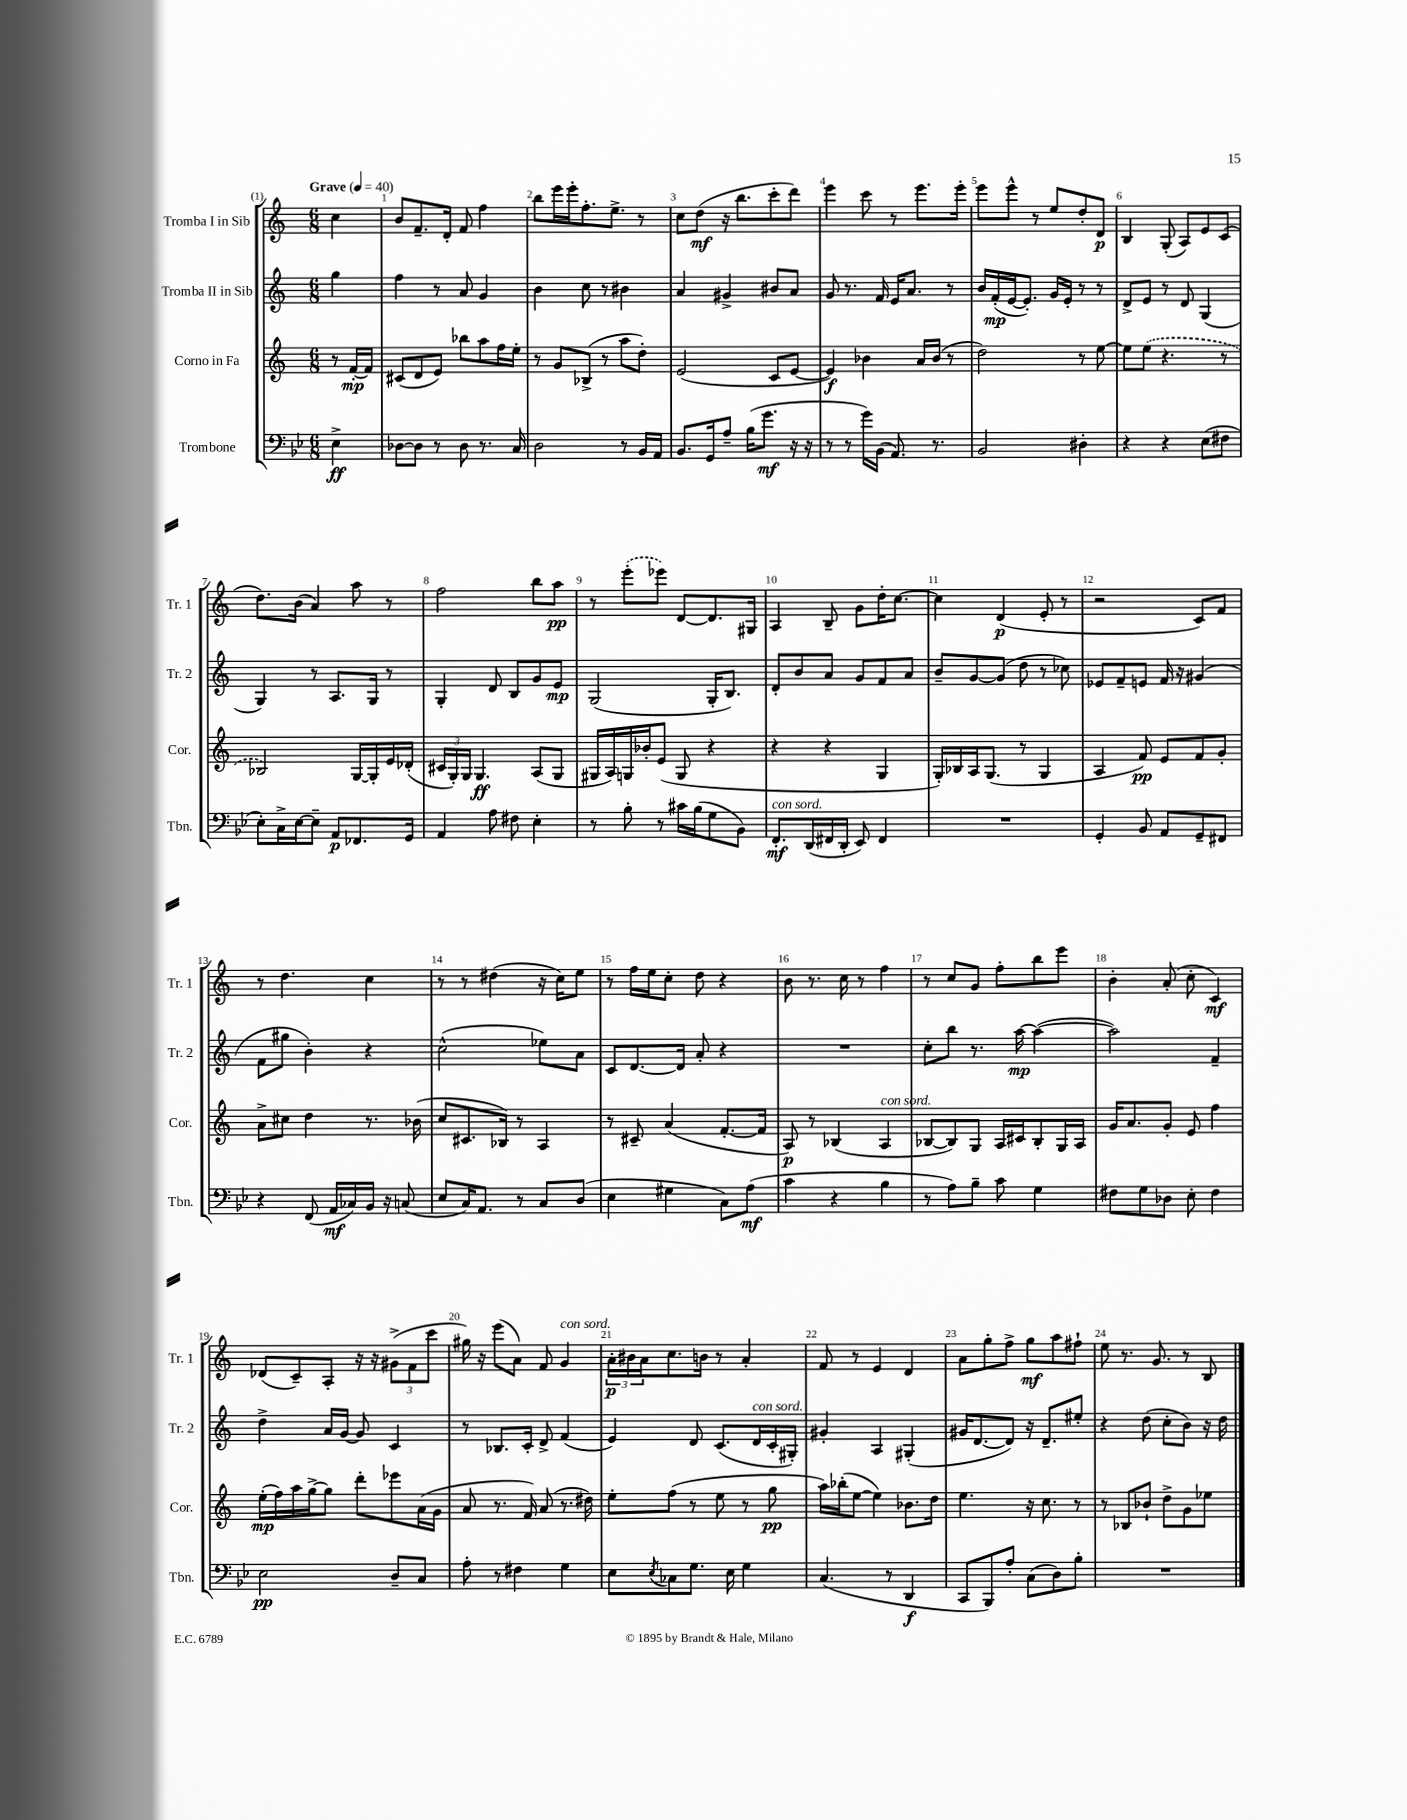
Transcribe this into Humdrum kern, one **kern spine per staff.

**kern	**kern	**kern	**kern
*staff4	*staff3	*staff2	*staff1
*clefF4	*clefG2	*clefG2	*clefG2
*k[b-e-]	*k[]	*k[]	*k[]
*M6/8	*M6/8	*M6/8	*M6/8
*MM40	*MM40	*MM40	*MM40
4E-^\	8r	4gg\	4cc\
.	[16f'/LL	.	.
.	16f/]JJ	.	.
=	=	=	=
[8D-\L	(8c#/L	4ff\	8b/L
8D-\]J	8d/	.	8.f~/
8r	8e/J)	8r	.
.	.	.	16d'/Jk
8D-\	8bb-\L	8a/	8f/
8.r	8aa\	4g/	4ff\
.	16ff\L	.	.
16C/	16ee'\JJ	.	.
=	=	=	=
2D\	8r	4b\	8bb\L
.	8g/L	.	16eee\L
.	.	.	16eee'\J
.	(8B-^/J	8cc\	8.ff'\
.	8r	8r	.
.	.	.	8.ee^\J
8r	8aa\L	4b#\	.
16BB-/LL	8dd'\J)	.	8r
16AA/JJ	.	.	.
=	=	=	=
8.BB-/L	(2e/	4a/	8cc\L
.	.	.	(8dd\J
16GG/k	.	.	.
8A~/J	.	4g#^/	16r
.	.	.	8.bb\L
(16B-\LK	.	.	.
8.g\J	.	.	.
.	8c/L	8b#/L	8ccc'\
16r	[8e/J	8a/J	8ddd\J)
16r	.	.	.
=	=	=	=
8r	4e/])	8g/	4eee\
8r	.	8.r	.
16g\LL)	4b-\	.	8ccc\
(16BB-\JJ	.	16f/	.
8.AA/)	.	16e/LK	8r
.	.	8.a/J	.
.	16a/LL	.	8.eee\L
8.r	(16b-/JJ	.	.
.	8r	8r	.
.	.	.	16eee'\Jk
=	=	=	=
2BB-/	2dd\)	16b/LL	8eee\L
.	.	(16f'/	.
.	.	[16e/J	8eee^^\J
.	.	8.e'/]J)	.
.	.	.	8r
.	.	16g/LL	8ee/L
.	.	16e'/JJ	.
4D#'\	8r	8r	8dd'/
.	[8ee\	8r	8d/J
=	=	=	=
4r	8ee\]L	8d^/L	4B/
.	(8ee\J	8e/J	.
4r	4.r	8r	(8G'/
.	.	8d/	8A/L)
(8E-\L	.	(4G/	8e/
8F#\J	8r	.	(8c/J
=	=	=	=
8E-'\L)	2B-/)	4G/)	8.dd\L)
16C^\L	.	.	.
[16E-\J	.	.	(16b\Jk
8E-~\]J	.	8r	4a/)
8AA/L	.	8.A/L	.
8.FF-/	[16G/LL	.	8aa\
.	16G'/]	16G/Jk	.
.	16e/	8r	8r
16GG/Jk	(16d-'/JJ	.	.
=	=	=	=
4AA/	24c#/LL	4G'/	2ff\
.	24G'/)	.	.
.	24G/JJ	.	.
.	4.G/	.	.
8A\	.	8d/	.
8F#\	.	8B/L	.
4E-'\	(8A/L	8g/	8bb\L
.	8G/J	8e/J	8aa\J
=	=	=	=
8r	16G#/LL	(2G/	8r
.	16A/)	.	.
8B-'\	16G/	.	(8eee'\L
.	16b-'/J	.	.
8r	(8e/J	.	8eee-\J)
16c#\LL	8G/	.	[8d/L
(16B-\J	.	.	.
8G\	4r	16G'/LK	8.d/]
.	.	8.B/J)	.
8BB-\J)	.	.	.
.	.	.	16G#/Jk
=	=	=	=
8.FF'/L	4r	8d'/L	4A/
.	.	8b/	.
(16DD/L	.	.	.
16FF#/	4r	8a/J	8B~/
16DD'/JJ	.	.	.
8EE-/)	.	8g/L	8g\L
4FF#/	4G/	8f/	16dd'\K
.	.	.	[8.cc\J
.	.	8a/J	.
=	=	=	=
2.r	16G'/LL)	8b~/L	4cc\]
.	16B-/	.	.
.	16A/J	[8g/	.
.	(8.G/J	.	.
.	.	(8g/]J	(4d/
.	8r	8dd\	.
.	4G/	8r	8e'/
.	.	8cc-\)	8r
=	=	=	=
4GG'/	4A/	8e-/L	2r
.	.	8f~/	.
8BB-/	8f/)	8e/J	.
8AA/L	8e/L	16f/	.
.	.	16r	.
8GG~/	8f/	(4g#/	8c/L)
8FF#/J	8g'/J	.	8f/J
=	=	=	=
4r	8a^\L	8f\L	8r
.	8cc#\J	8gg#\J	4.dd\
(8FF/	4dd\	4b'\)	.
16AA/LL	.	.	.
16C-/)	.	.	.
16BB-/JJ	8.r	4r	4cc\
16r	.	.	.
(8C/	.	.	.
.	(16b-\	.	.
=	=	=	=
8E-/L	8cc/L	(2cc^^\	8r
16C/K)	8.c#/	.	8r
8.AA/J	.	.	.
.	.	.	(4dd#\
.	16B-/Jk)	.	.
8r	8r	.	.
8C/L	4A/	8ee-\L)	16r
.	.	.	16cc\LK)
(8D/J	.	8a\J	8ee\J
=	=	=	=
4E-\	8r	8c/L	8r
.	8c#~/	[8.d/	16ff\LL
.	.	.	16ee\J
4G#\	(4a/	.	8cc'\J
.	.	16d/]Jk	.
.	.	8a'/	8dd\
8C\L)	[8.f'/L	4r	4r
(8A\J	.	.	.
.	16f/]Jk	.	.
=	=	=	=
4c\	8A/)	2.r	8b\
.	8r	.	8.r
4r	(4B-/	.	.
.	.	.	16cc\
.	.	.	8r
4B-\	4A/	.	4ff\
=	=	=	=
8r	[8B-/L	8cc'\L	8r
8A\L)	8B-/])	8bb\J	8cc/L
8B-~\J	8G/J	8.r	8g/J
8c\	16A/LL	.	8ff'\L
.	16c#/J	[16aa\	.
4G\	8B-'/	(4aa\_	8bb\
.	16G/L	.	8eee\J
.	16A/JJ	.	.
=	=	=	=
8F#\L	16g/LK	2aa\])	4b'\
.	8.a/	.	.
8G\	.	.	.
8D-\J	8g'/J	.	(8a'/
8E-'\	8e/	.	8cc'\
4F#\	4ff\	4f~/	4c/)
=	=	=	=
2E-\	(16ee'\LL	4dd^\	(8d-/L
.	16ff\)	.	.
.	16aa\	.	8c~/)
.	[16gg^\J	.	.
.	8gg\]J	16a/LL	8A'/J
.	.	[16g/JJ	.
.	8ddd'\L	8g/]	16r
.	.	.	16r
8D~/L	8eee-\	4c/	(12g#^\L
.	.	.	12f\
8C/J	(16a\L	.	.
.	.	.	12ccc\J
.	16g\JJ	.	.
=	=	=	=
8A'\	8a/	8r	16gg#\)
.	.	.	16r
8r	8.r	8.B-/L	(8eee\L
4F#\	.	.	8a\J)
.	16f/)	16c'/Jk	.
.	(8a/	8d^/	8f/
4G\	8.r	(4f/	4g/
.	16dd#\)	.	.
=	=	=	=
8E-\L	8ee'\L	4e/)	24a'\LL
.	.	.	24b#\
.	.	.	24a\J
8qE-/	.	.	.
8C-\	(8ff\J	.	8.cc\
8.G\J	8r	8d/	.
.	.	.	16b\Jk
.	8ee\	(8.c/L	8r
16E-\	.	.	.
4G\	8r	.	4a'/
.	.	16d/L	.
.	8gg\	16c'/	.
.	.	16G#'/JJ)	.
=	=	=	=
(4.C/	16aa\LL)	4g#'/	8f/
.	(16bb-'\J	.	.
.	[8ee\J	.	8r
.	4ee\])	4A/	4e/
8r	.	.	.
4DD/	8.b-\L	(4G#'/	4d/
.	16dd\Jk	.	.
=	=	=	=
8CC/L	4.ee\	16g#/LK	8a\L
.	.	[8.d/	.
8BBB-/)	.	.	8gg'\
8A'/J	.	8d/]J)	8ff^\J
(8C\L	16r	16r	8gg\L
.	8.cc\	8.d~/L	.
8D\)	.	.	8aa\
8B-'\J	8r	8ee#'/J	8ff#`\J
=	=	=	=
2.r	8r	4r	8ee\
.	8B-/L	.	8.r
.	8b-`/J	(8dd\	.
.	.	.	8.g/
.	8dd^\L	8cc'\L	.
.	8g\	8b\J)	8r
.	8ee-\J	16r	8B/
.	.	16dd\	.
==	==	==	==
*-	*-	*-	*-
